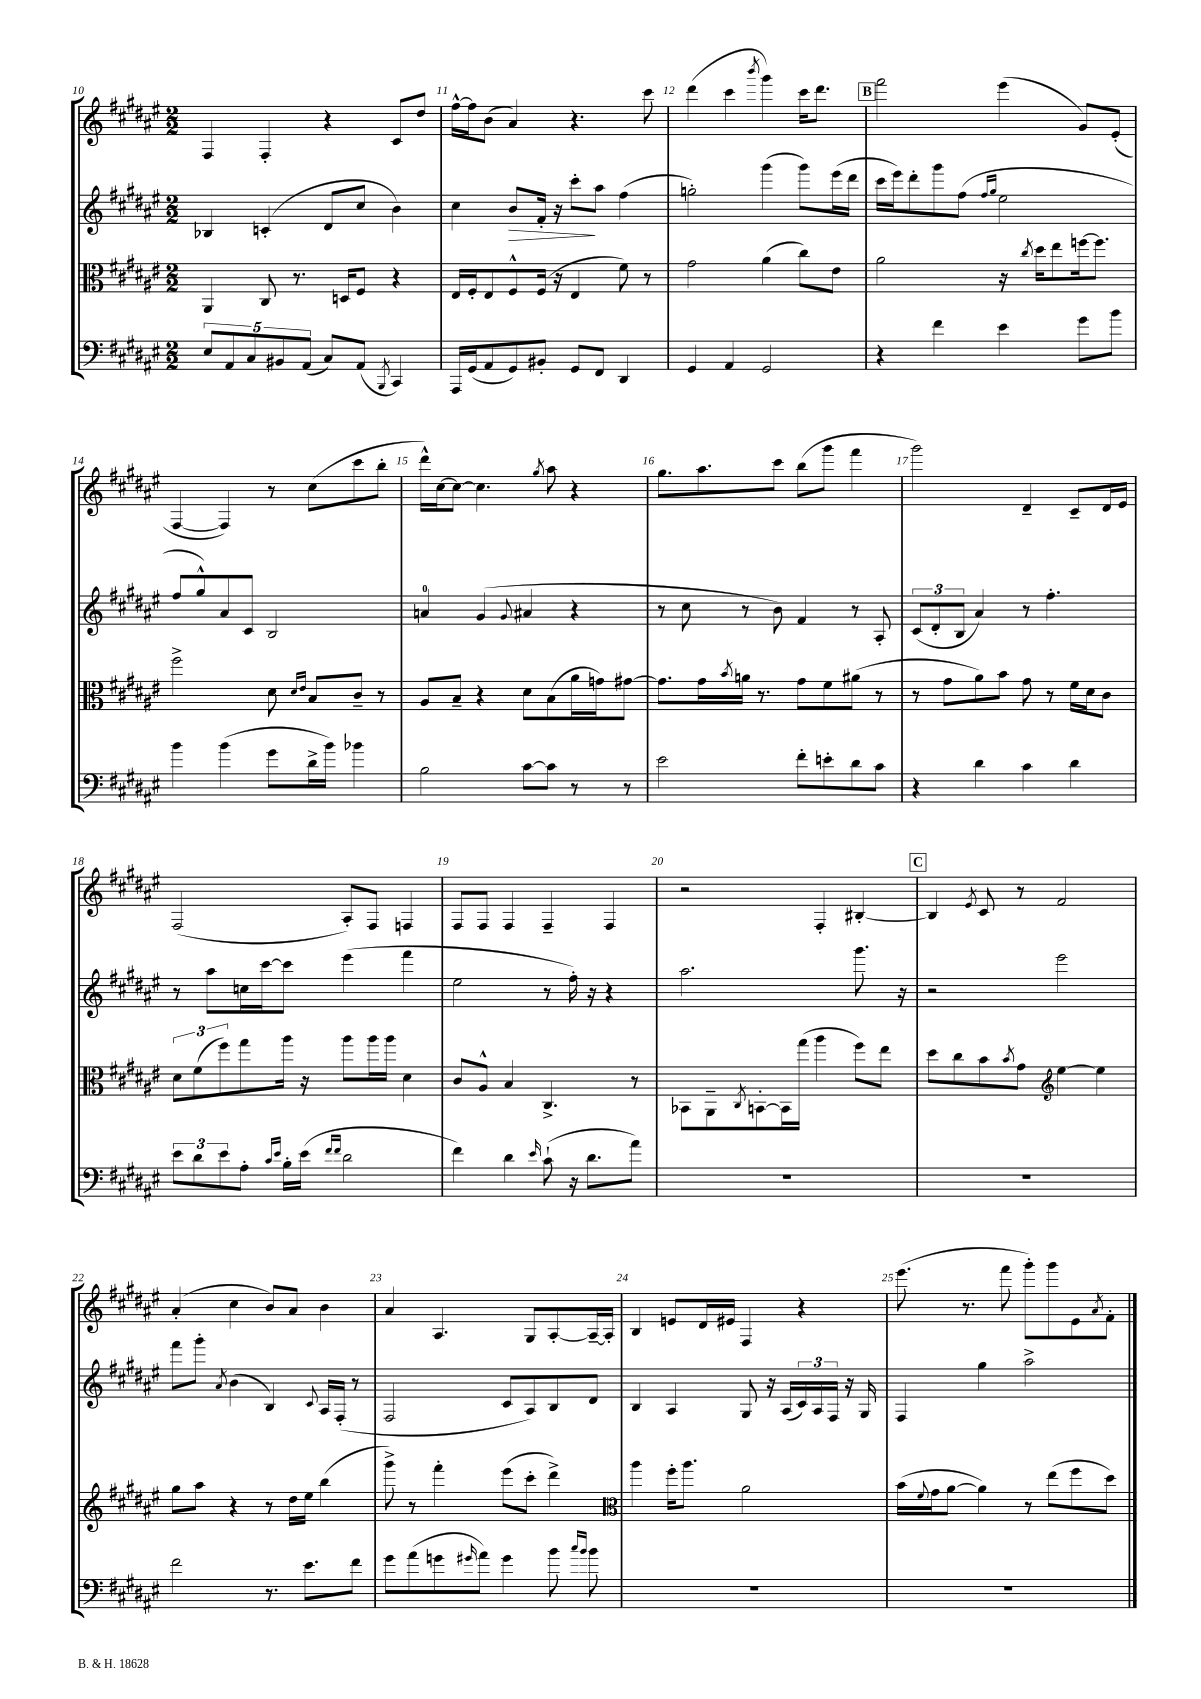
<<
\new StaffGroup <<
\new Staff = "s0" {
    \clef treble \key fis \major \numericTimeSignature \time 2/2
    fis4 fis4-. r4 cis'8 dis''8 |
    fis''16~-^ fis''16 b'8( ais'4) r4. cis'''8 |
    dis'''4( cis'''4 \acciaccatura { b'''8 } gis'''4) cis'''16 dis'''8. |
    \mark \markup { \box "B" } fis'''2 eis'''4( gis'8) eis'8-.( |
    fis4~ fis4) r8 cis''8( cis'''8 b''8-. |
    dis'''16-^) cis''16~ cis''8~ cis''4. \acciaccatura { gis''8 } ais''8 r4 |
    gis''8. ais''8. cis'''8 b''8( gis'''8 fis'''4 |
    gis'''2) dis'4-- cis'8-- dis'16 eis'16 |
    fis2( ais8-.) fis8 f4 |
    fis8 fis8 fis4 fis4-- fis4 |
    r2 fis4-. bis4~-. |
    \mark \markup { \box "C" } bis4 \acciaccatura { eis'8 } cis'8 r8 fis'2 |
    ais'4-.( cis''4 b'8) ais'8 b'4 |
    ais'4 ais4. gis8 ais8~-. ais16~-- ais16-. |
    b4 e'8 dis'16 eis'16 fis4 r4 |
    eis'''8.( r8. fis'''8 gis'''8-.) gis'''8 eis'8 \acciaccatura { ais'8 } fis'8-. \bar "|." |
}
\new Staff = "s1" {
    \clef treble \key fis \major \numericTimeSignature \time 2/2
    bes4 c'4-.( dis'8 cis''8 b'4) |
    cis''4 b'8\> fis'16-. r16 cis'''8-.\! ais''8 fis''4( |
    g''2-.) gis'''4( gis'''8) eis'''16( dis'''16 |
    \mark \markup { \box "B" } cis'''16 eis'''16) dis'''8-. gis'''8 fis''8( \grace { fis''16 gis''16 } eis''2 |
    fis''8 gis''8-^) ais'8 cis'8 b2 |
    a'4-0 gis'4( \appoggiatura { gis'8 } ais'4 r4 |
    r8 cis''8 r8 b'8) fis'4 r8 ais8-. |
    \tuplet 3/2 { cis'8( dis'8-. b8 } ais'4) r8 fis''4.-. |
    r8 ais''8 c''16 cis'''16~ cis'''8 eis'''4( fis'''4 |
    eis''2 r8 fis''16-.) r16 r4 |
    ais''2. gis'''8. r16 |
    \mark \markup { \box "C" } r2 eis'''2 |
    fis'''8 gis'''8-. \acciaccatura { ais'8 } b'4( b4) \appoggiatura { cis'8 } ais16 fis16-.( r8 |
    fis2 cis'8 ais8) b8 dis'8 |
    b4 ais4 gis8 r16 ais16( \tuplet 3/2 { cis'16) ais16 fis16 } r16 gis16 |
    fis4 gis''4 ais''2-> \bar "|." |
}
\new Staff = "s2" {
    \clef alto \key fis \major \numericTimeSignature \time 2/2
    ais,4 cis8 r8. d16 fis8 r4 |
    eis16 fis16-. eis8 fis8-^ fis16( r16 eis4 fis'8) r8 |
    gis'2 ais'4( cis''8) eis'8 |
    \mark \markup { \box "B" } ais'2 r16 \acciaccatura { cis''8 } dis''16 eis''8 f''16~ f''8. |
    fis''2-> dis'8 \grace { dis'16 eis'16 } b8 cis'8-- r8 |
    ais8 b8-- r4 dis'8 b8( ais'16 g'16) gis'8~ |
    gis'8. gis'16 \acciaccatura { b'8 } a'16 r8. gis'8 fis'8 ais'8( r8 |
    r8 gis'8 ais'8) b'8 gis'8 r8 fis'16 dis'16 cis'8 |
    \tuplet 3/2 { dis'8 fis'8( fis''8) } gis''8 ais''16 r16 ais''8 ais''16 ais''16 dis'4 |
    cis'8 ais8-^ b4 cis4.-> r8 |
    bes,8 ais,8-- \acciaccatura { cis8 } b,8~-. b,16 gis''16( ais''4 fis''8) eis''8 |
    \mark \markup { \box "C" } dis''8 cis''8 b'8 \acciaccatura { b'8 } gis'8 \clef treble eis''4~ eis''4 |
    gis''8 ais''8 r4 r8 dis''16 eis''16 b''4( |
    gis'''8->) r8 fis'''4-. eis'''8( cis'''8-. dis'''4->) |
    \clef alto ais''4 fis''16-. ais''8. ais'2 |
    b'16( \appoggiatura { fis'8 } gis'16 ais'8~ ais'4) r8 eis''8( fis''8 dis''8) \bar "|." |
}
\new Staff = "s3" {
    \clef bass \key fis \major \numericTimeSignature \time 2/2
    \tuplet 5/4 { eis8 ais,8 cis8 bis,8 ais,8( } cis8) ais,8( \acciaccatura { b,,8 } cis,4) |
    ais,,16 gis,16( ais,8 gis,8) bis,8-. gis,8 fis,8 dis,4 |
    gis,4 ais,4 gis,2 |
    \mark \markup { \box "B" } r4 fis'4 eis'4 gis'8 b'8 |
    b'4 b'4( gis'8 dis'16-> b'16) bes'4 |
    b2 cis'8~ cis'8 r8 r8 |
    eis'2 fis'8-. e'8-. dis'8 cis'8 |
    r4 dis'4 cis'4 dis'4 |
    \tuplet 3/2 { eis'8 dis'8 eis'8 } ais8-. \grace { cis'16 eis'16 } b16-. eis'16( \grace { fis'16 fis'16 } dis'2 |
    fis'4) dis'4 \grace { eis'16 } cis'8-!( r16 dis'8. ais'8) |
    R1 |
    \mark \markup { \box "C" } R1 |
    fis'2 r8. eis'8. fis'8 |
    gis'8 ais'8( g'8 \grace { gis'16 } ais'8) gis'4 b'8 \grace { cis''16 b'16 } b'8 |
    R1 |
    R1 \bar "|." |
}
>>
>>
\layout { \context { \Score currentBarNumber = #10 \override BarNumber.break-visibility = ##(#f #t #t) barNumberVisibility = #all-bar-numbers-visible } }
